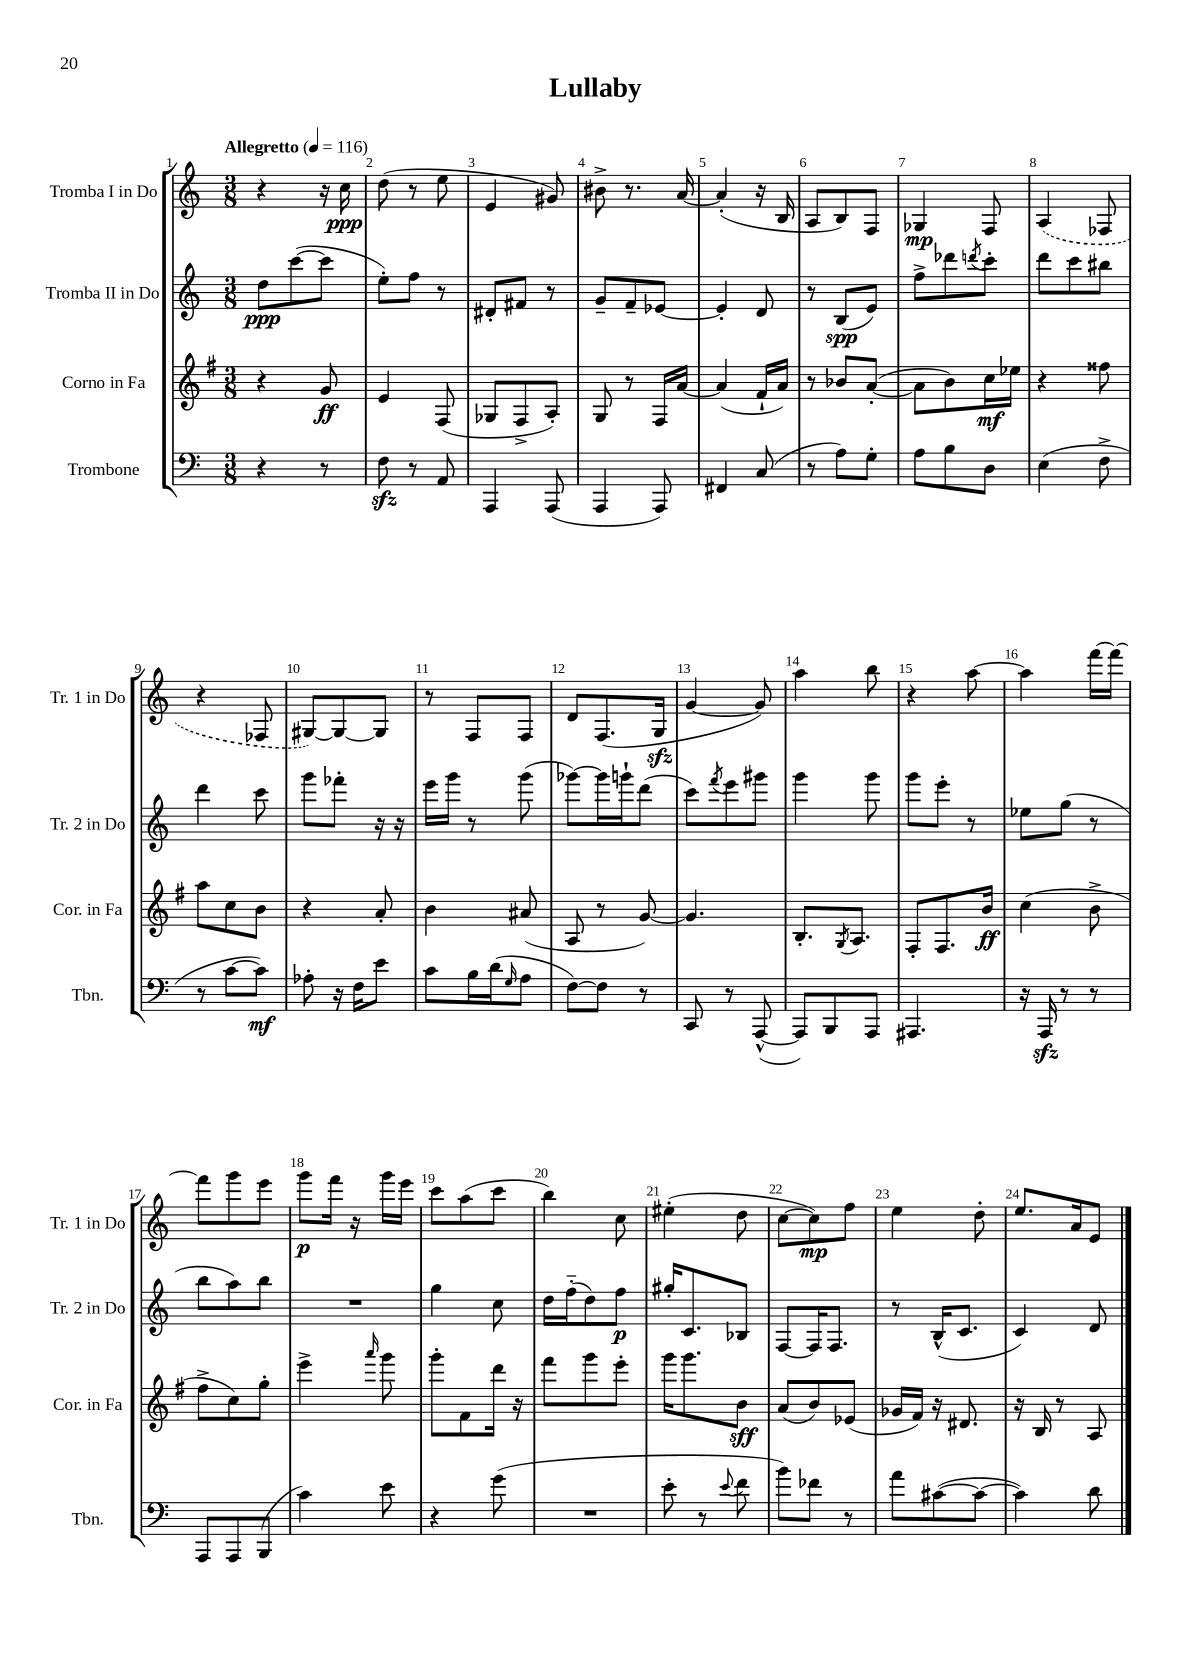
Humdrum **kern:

**kern	**kern	**kern	**kern
*staff4	*staff3	*staff2	*staff1
*clefF4	*clefG2	*clefG2	*clefG2
*k[]	*k[f#]	*k[]	*k[]
*M3/8	*M3/8	*M3/8	*M3/8
*MM116	*MM116	*MM116	*MM116
4r	4r	8dd	4r
.	.	([8ccc	.
8r	8g	8ccc]	16r
.	.	.	16cc
=	=	=	=
8F	4e	8ee')	(8dd
8r	.	8ff	8r
8AA	(8F#	8r	8ee
=	=	=	=
4AAA	8G-	8d#'	4e
.	8F#^	8f#	.
(8AAA	8A')	8r	8g#)
=	=	=	=
4AAA	8G	8g~	8b#^
.	8r	8f~	8.r
8AAA)	16F#	[8e-	.
.	[16a	.	[16a
=	=	=	=
4FF#	(4a]	4e-']	(4a']
(8C	16f#`	8d	16r
.	16a)	.	16B
=	=	=	=
8r	8r	8r	8A
8A)	8b-	(8B	8B)
8G'	([8a'	8e)	8F
=	=	=	=
8A	8a]	8ff^	4G-
8B	8b)	8ddd-	.
.	.	8qddd	.
8D	16cc	8ccc'	8F
.	16ee-	.	.
=	=	=	=
(4E	4r	8ddd	(4A
.	.	8ccc	.
8F^	8ff##	8bb#	8F-
=	=	=	=
8r	8aa	4ddd	4r
[8c	8cc	.	.
8c])	8b	8ccc	8F-
=	=	=	=
8A-'	4r	8ggg	[8G#)
16r	.	8fff-'	8G#_
16F	.	.	.
8e	8a'	16r	8G#]
.	.	16r	.
=	=	=	=
8c	4b	16eee	8r
.	.	16ggg	.
16B	.	8r	8F
(16d	.	.	.
16qqG	.	.	.
8A	(8a#	(8ggg	8F
=	=	=	=
[8F)	8A	[8ggg-)	8d
8F]	8r	16ggg-]	(8.F
.	.	16ggg`	.
8r	[8g)	(8ddd	.
.	.	.	16G
=	=	=	=
8CC	4.g]	8ccc)	[4g
.	.	8qfff	.
8r	.	8eee	.
([8AAA^^	.	8ggg#	8g])
=	=	=	=
8AAA])	8.B'	4ggg	4aa
8BBB	.	.	.
.	8qG	.	.
.	8.A	.	.
8AAA	.	8ggg	8bb
=	=	=	=
4.AAA#	8F#'	8ggg	4r
.	8.F#	8eee'	.
.	.	8r	[8aa
.	16b	.	.
=	=	=	=
16r	(4cc	8ee-	4aa]
16AAA	.	.	.
8r	.	(8gg	.
8r	8b^	8r	[16fff
.	.	.	16fff_
=	=	=	=
8AAA	8ff#^	8bb	8fff]
8AAA	8cc)	8aa)	8ggg
(8BBB	8gg'	8bb	8eee
=	=	=	=
4c)	4eee^	4.r	8ggg
.	.	.	16fff
.	.	.	16r
.	16qqaaa	.	.
8e	8ggg	.	16ggg
.	.	.	16eee
=	=	=	=
4r	8ggg'	4gg	8ccc
.	8f#	.	(8aa
(8g	16ddd	8cc	8ccc
.	16r	.	.
=	=	=	=
4.r	8fff#	16dd	4bb)
.	.	(16ff'~	.
.	8ggg	8dd)	.
.	8eee'	8ff	8cc
=	=	=	=
8e'	16ggg	16gg#'	(4ee#'
.	8.ggg	8.c	.
8r	.	.	.
8qqe	.	.	.
8f	8b	8B-	8dd
=	=	=	=
8b)	(8a	[8F	[8cc
8f-	8b)	16F]	8cc])
.	.	8.F	.
8r	(8e-	.	8ff
=	=	=	=
8a	16g-	8r	4ee
.	16f#)	.	.
([8c#	16r	(16B^^	.
.	8.d#	8.c	.
8c#_	.	.	8dd'
=	=	=	=
4c#])	16r	4c)	8.ee
.	16B	.	.
.	8r	.	.
.	.	.	16a
8d	8A	8d	8e
==	==	==	==
*-	*-	*-	*-
